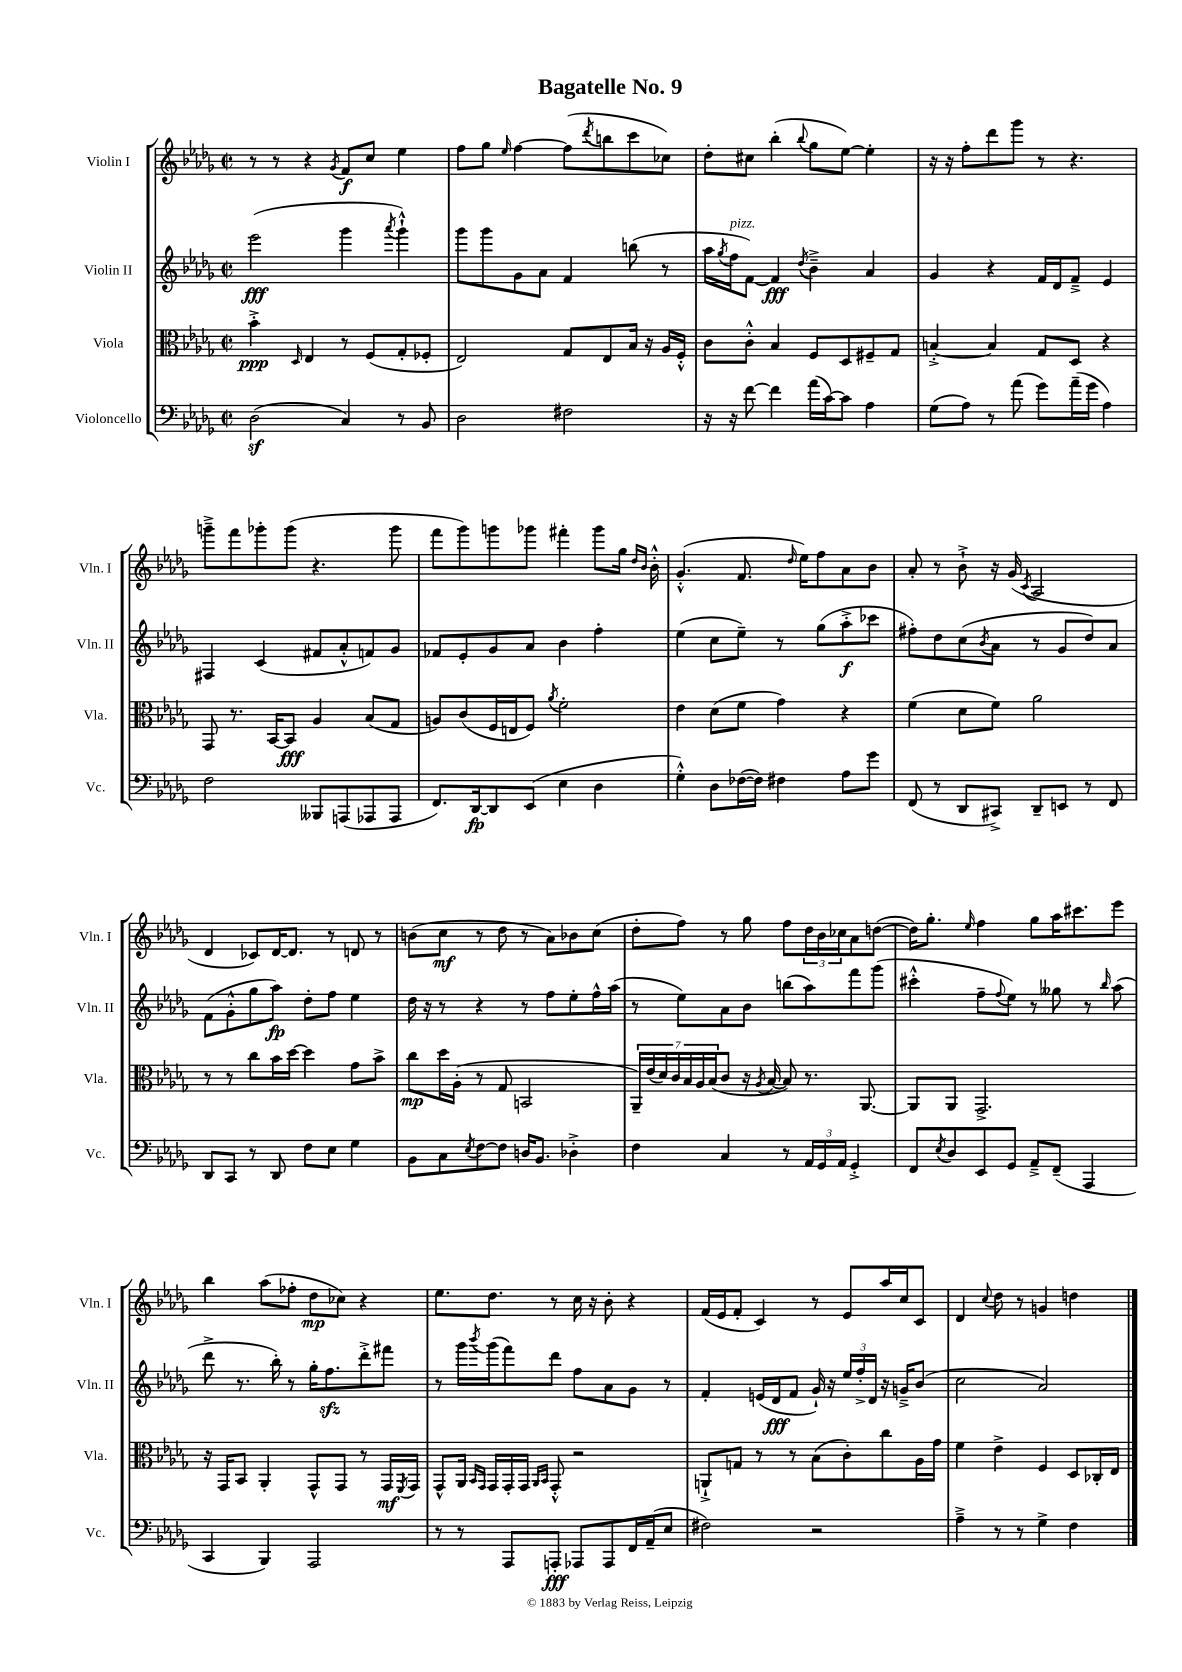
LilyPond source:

\header { title = "Bagatelle No. 9" }
<<
\new StaffGroup <<
\new Staff = "s0" \with { instrumentName = "Violin I" shortInstrumentName = "Vln. I" } {
    \clef treble \key des \major \defaultTimeSignature \time 2/2
    r8 r8 r4 \acciaccatura { ges'8 } f'8\f c''8 ees''4 |
    f''8 ges''8 \grace { ees''16 } f''4~ f''8( \acciaccatura { des'''8 } b''8 c'''8 ces''8) |
    des''8-. cis''8 bes''4-.( \appoggiatura { bes''8 } ges''8 ees''8~) ees''4-. |
    r16 r16 f''8-. des'''8 ges'''8 r8 r4. |
    g'''8---> f'''8 ges'''8-. ges'''8( r4. ges'''8 |
    f'''8 ges'''8) g'''8 ges'''8 fis'''4-. ges'''8 ges''16 \grace { des''16 bes'16 } bes'16-.-^ |
    ges'4.-.-^( f'8. \grace { des''16 } ees''16) f''8 aes'8 bes'8 |
    aes'8-. r8 bes'8-!-> r16 ges'16( \acciaccatura { c'8 } aes2 |
    des'4 ces'8) des'16~ des'8. r8 d'8 r8 |
    b'8( c''8\mf r8 des''8 r8 aes'8) bes'8 c''8( |
    des''8-. f''8) r8 ges''8 f''8 \tuplet 3/2 { des''16 bes'16 ces''16 } aes'8 d''8~( |
    d''16) ges''8.-. \grace { ees''16 } f''4 ges''8 aes''16 cis'''8. ees'''8 |
    bes''4 aes''8( fes''8-. des''8\mp ces''8) r4 |
    ees''8. des''8. r8 c''16 r16 bes'8-. r4 |
    f'16( ees'16 f'8-. c'4) r8 ees'8 aes''16 c''16 c'8 |
    des'4 \appoggiatura { c''8 } des''8 r8 g'4 d''4 \bar "|." |
}
\new Staff = "s1" \with { instrumentName = "Violin II" shortInstrumentName = "Vln. II" } {
    \clef treble \key des \major \defaultTimeSignature \time 2/2
    ees'''2\fff( ges'''4 \acciaccatura { aes'''8 } ges'''4-!-^) |
    ges'''8 ges'''8 ges'8 aes'8 f'4 b''8( r8 |
    aes''16 \acciaccatura { ges''8 } f''16^\markup { \italic "pizz." } f'8~) f'4\fff \acciaccatura { des''8 } bes'4---> aes'4 |
    ges'4 r4 f'16 des'16 f'8---> ees'4 |
    fis4 c'4( fis'8 aes'8-.-^ f'8) ges'8 |
    fes'8 ees'8-. ges'8 aes'8 bes'4 f''4-. |
    ees''4( c''8 ees''8--) r8 ges''8( aes''8-.->\f ces'''8 |
    fis''8-.) des''8 c''8( \acciaccatura { bes'8 } aes'8 r8 ges'8 des''8) aes'8 |
    f'8( ges'8-.-^ ges''8 aes''8\fp) des''8-. f''8 ees''4 |
    des''16 r16 r8 r4 r8 f''8 ees''8-. f''16-^ aes''16( |
    r8 ees''8) aes'8 bes'8 b''8( aes''8) f'''8 ges'''8( |
    cis'''4-.-^ f''8-- \appoggiatura { f''8 } ees''8) r8 geses''8 r8 \grace { bes''16 } aes''8( |
    des'''8-> r8. bes''16-.) r8 ges''16-. f''8.\sfz des'''8-.-> fis'''8 |
    r8 ges'''16 \acciaccatura { bes'''8 } ges'''16( f'''8) des'''8 f''8 aes'8 ges'8 r8 |
    f'4-. e'16( des'16\fff f'8 ges'16-!) r16 \tuplet 3/2 { ees''16 f''16-.-> des'16 } r16 g'16---> bes'8( |
    c''2 aes'2) \bar "|." |
}
\new Staff = "s2" \with { instrumentName = "Viola" shortInstrumentName = "Vla." } {
    \clef alto \key des \major \defaultTimeSignature \time 2/2
    bes'4-.->\ppp \grace { des16 } ees4 r8 f8( ges8-. fes8-. |
    ees2) ges8 ees8 bes16 r16 aes16 f16-.-^ |
    c'8 c'8-.-^ bes4 f8 des8 fis8-- ges8 |
    b4~-.-> b4 ges8 des8 r4 |
    ges,8 r8. bes,16~ bes,8\fff aes4 bes8( ges8 |
    a8) c'8( f16 e16 f8) \acciaccatura { aes'8 } f'2-. |
    ees'4 des'8( f'8 ges'4) r4 |
    f'4( des'8 f'8) aes'2 |
    r8 r8 c''8 bes'16 des''16~ des''4 ges'8 bes'8-> |
    c''8\mp des''16 aes16-.( r8 ges8 b,2 |
    \tuplet 7/4 { aes,16--) ees'16( des'16) c'16 bes16 aes16 bes16( } c'8 r16 \acciaccatura { aes8 } bes16~ bes8) r8. aes,8.~ |
    aes,8 aes,8 ges,2.-> |
    r16 ges,16 bes,8 aes,4-. ges,8-^ ges,8 r8 ges,16\mf \acciaccatura { f,8 } ges,16 |
    ges,8-^ aes,16 \grace { bes,16 ges,16 } ges,16 ges,16-. ges,16 \grace { aes,16 bes,16 } ges,8-.-^ r2 |
    a,8-!-> g8 r8 r8 bes8( c'8-.) c''8 aes16 ges'16 |
    f'4 ees'4-> f4 des8 ces16-. ees16 \bar "|." |
}
\new Staff = "s3" \with { instrumentName = "Violoncello" shortInstrumentName = "Vc." } {
    \clef bass \key des \major \defaultTimeSignature \time 2/2
    des2\sf( c4) r8 bes,8 |
    des2 fis2 |
    r16 r16 f'8~ f'4 aes'16( c'16~) c'8 aes4 |
    ges8( aes8) r8 aes'8( ges'8) aes'16--( ges'16 aes4) |
    f2 beses,,8 a,,8( aes,,8 aes,,8 |
    f,8.) des,16~\fp des,8 ees,8( ees4 des4 |
    ges4-.-^) des8 fes16~( fes16) fis4 aes8 ges'8 |
    f,8( r8 des,8 cis,8->) des,8-- e,8 r8 f,8 |
    des,8 c,8 r8 des,8 f8 ees8 ges4 |
    bes,8 c8 \acciaccatura { ees8 } f8~ f8 d16 bes,8. des4-.-> |
    f4 c4 r8 \tuplet 3/2 { aes,16 ges,16 aes,16 } ges,4-.-> |
    f,8 \acciaccatura { ees8 } des8 ees,8 ges,8 aes,8---> f,8--( aes,,4 |
    c,4 bes,,4) aes,,2 |
    r8 r8 aes,,8 a,,8-.\fff aes,,8 aes,,8 f,16 aes,16--( ees8 |
    fis2) r2 |
    aes4---> r8 r8 ges4-> f4 \bar "|." |
}
>>
>>
\layout { \context { \Score \remove "Bar_number_engraver" } }
